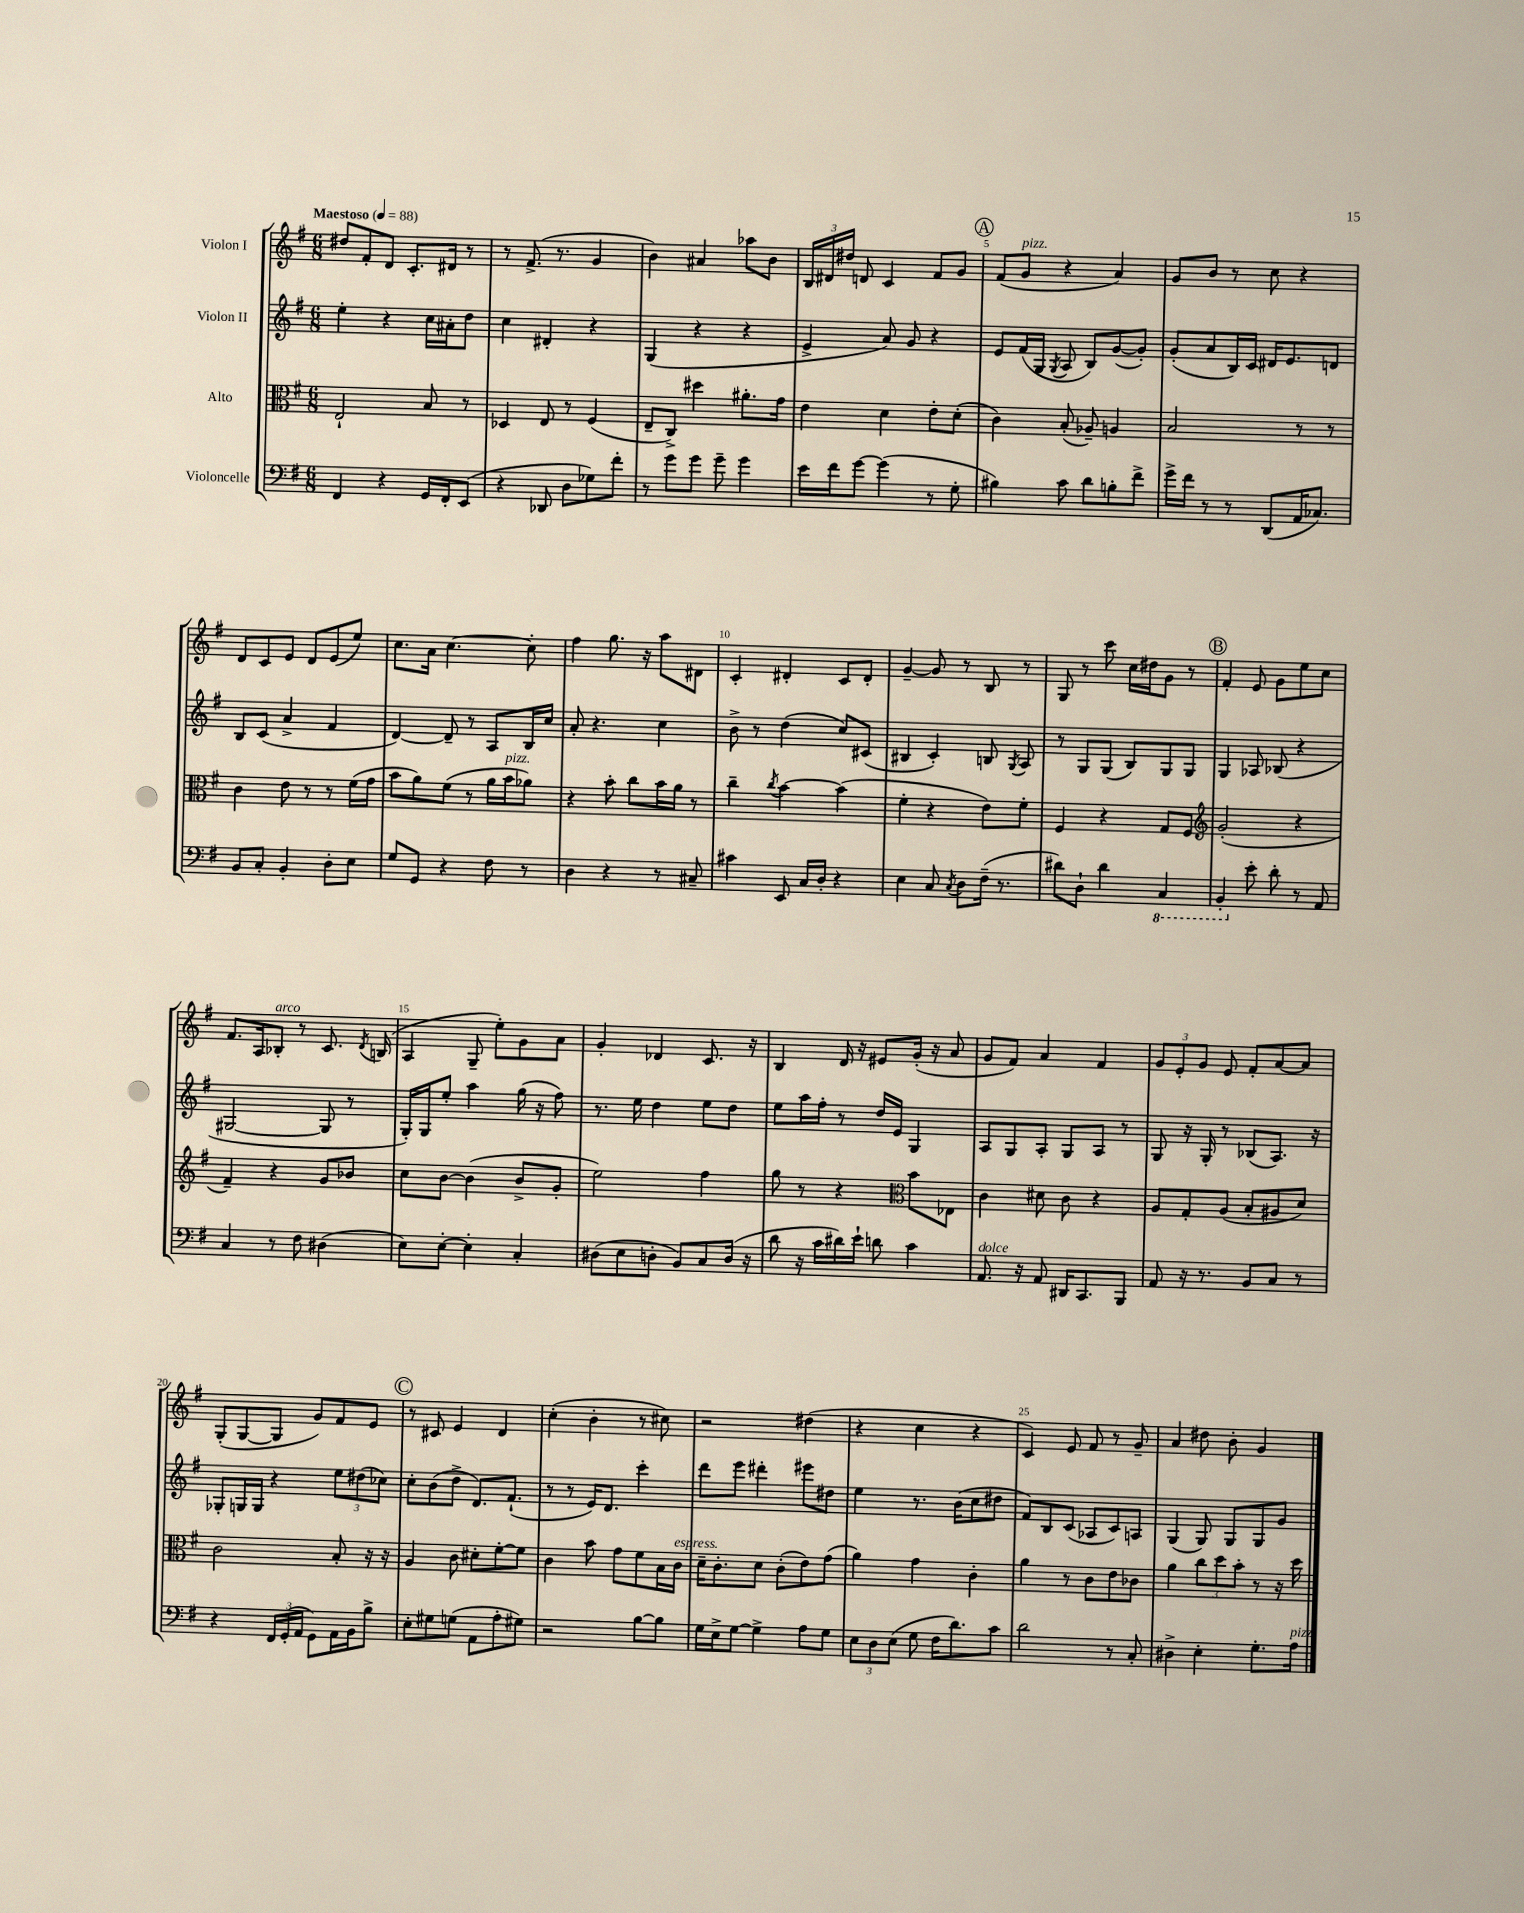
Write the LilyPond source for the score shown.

<<
\new StaffGroup <<
\new Staff = "s0" \with { instrumentName = "Violon I" } {
    \clef treble \key g \major \numericTimeSignature \time 6/8 \tempo "Maestoso" 4 = 88
    \autoBeamOff dis''8[ fis'8-. d'8] c'8.[-. dis'16] r8 |
    r8 fis'8.->( r8. g'4 |
    b'4) ais'4 aes''8[ b'8] |
    \tuplet 3/2 { b16[ dis'16 dis''16] } d'8 c'4 fis'8[ g'8] |
    \mark \markup { \circle "A" } fis'8[( g'8]^\markup { \italic "pizz." } r4 a'4) |
    g'8[ b'8] r8 c''8 r4 |
    d'8[ c'8 e'8] d'8[ e'8( e''8]) |
    c''8.[ a'16] c''4.~ c''8-. |
    fis''4 g''8. r16 a''8[ dis'8] |
    c'4-. dis'4-. c'8[ dis'8]-. |
    g'4~-- g'8 r8 b8 r8 |
    g8 r8 c'''8 c''16[ dis''16 g'8] r8 |
    \mark \markup { \circle "B" } fis'4-. e'8 g'8[ e''8 c''8] |
    fis'8.[ a16 bes8]-.^\markup { \italic "arco" } r8 c'8. \acciaccatura { d'8 } b16( |
    a4 g8-- e''8[-.) g'8 a'8] |
    g'4-. des'4 c'8. r16 |
    b4 d'16 r16 eis'8[ g'16]-.( r16 a'8 |
    g'8[ fis'8]) a'4 fis'4 |
    \tuplet 3/2 { g'8[ e'8-. g'8] } e'8 fis'8[-. a'8~ a'8] |
    g8[-.( g8~ g8] g'8[) fis'8 e'8] |
    \mark \markup { \circle "C" } r8 cis'8 e'4 d'4 |
    c''4-.( b'4-. r8 cis''8) |
    r2 dis''4( |
    r4 c''4 r4 |
    c'4) e'8 fis'8 r8 g'8-- |
    a'4 dis''8 b'8-. g'4 \bar "|." |
}
\new Staff = "s1" \with { instrumentName = "Violon II" } {
    \clef treble \key g \major \numericTimeSignature \time 6/8
    \autoBeamOff e''4-. r4 c''16[ ais'16-. d''8] |
    c''4 dis'4-. r4 |
    g4( r4 r4 |
    e'4-> a'8) g'8 r4 |
    \mark \markup { \circle "A" } e'8[ fis'16( g16] \acciaccatura { g8 } a8 b8[) g'8~( g'8]-.) |
    g'8[-.( a'8 b16) c'16] dis'16[ e'8. d'8] |
    b8[ c'8]( a'4-> fis'4 |
    d'4~) d'8-- r8 a8[ b16 c''16] |
    a'8-. r4. c''4 |
    b'8-> r8 d''4( c''8[) cis'8]( |
    bis4 c'4-.) b8 \acciaccatura { g8 } a8 |
    r8 g8[ g8]( b8[) g8 g8] |
    \mark \markup { \circle "B" } g4 aes8 bes8( r4 |
    gis2~ gis8 r8 |
    g16[-.) g16 e''8]-. a''4 g''16( r16 fis''8) |
    r8. e''16 d''4 e''8[ d''8] |
    e''8[ a''16 fis''16]-. r8 d''16[ e'16] g4 |
    a8[ g8 a8]-. g8[ a8] r8 |
    g8 r16 g16-. r8 bes8[( a8.]) r16 |
    ges8[-. g16 g16] r4 \tuplet 3/2 { e''8[ dis''8( ces''8]) } |
    \mark \markup { \circle "C" } c''8[-. b'8( d''8]-> d'8.[) fis'8.]-!( |
    r8 r8 e'16[) d'8.] c'''4-. |
    d'''8[ e'''8] dis'''4-. eis'''8[ dis''8] |
    e''4 r8. b'16[( c''8 dis''8] |
    fis'8[) b8 c'8]( aes8[ c'8) a8] |
    g4( g8) g8[ g8 g'8] \bar "|." |
}
\new Staff = "s2" \with { instrumentName = "Alto" } {
    \clef alto \key g \major \numericTimeSignature \time 6/8
    \autoBeamOff e2-! b8 r8 |
    des4 e8 r8 fis4( |
    e8[-- c8]->) dis''4 ais'8.[-. g'16] |
    e'4 d'4 e'8[-. d'8]-.( |
    \mark \markup { \circle "A" } c'4) b8-.( aes8--) a4 |
    b2 r8 r8 |
    c'4 e'8 r8 r8 fis'16[( g'16] |
    b'8[ a'8) fis'8]( r8 a'16[ b'16^\markup { \italic "pizz." } aes'8]) |
    r4 b'8-. c''8[ b'16 a'16] r8 |
    c''4-- \acciaccatura { c''8 } b'4~ b'4( |
    fis'4-. r4 e'8[) fis'8]-. |
    fis4 r4 g8[ fis8] |
    \mark \markup { \circle "B" } \clef treble g'2-.( r4 |
    fis'4--) r4 g'8[ bes'8] |
    c''8[ b'8]~ b'4( b'8[-> g'8]-. |
    e''2) fis''4 |
    g''8 r8 r4 \clef alto b'8[ ees8] |
    c'4 dis'8 c'8 r4 |
    a8[ g8-. a8]( b8[-. ais8 d'8]) |
    c'2 b8-. r16 r16 |
    \mark \markup { \circle "C" } a4 c'8 dis'8[-. fis'8~-. fis'8] |
    c'4 b'8 g'8[ fis'8 b16 c'16]^\markup { \italic "espress." } |
    d'16[-- c'8.-. d'8] c'8[-.( e'8) g'8]( |
    a'4) g'4 c'4-. |
    a'4 r8 c'8[ e'8 ces'8] |
    a'4 \tuplet 3/2 { c''8[ d''8 b'8]-. } r8 r16 d''16 \bar "|." |
}
\new Staff = "s3" \with { instrumentName = "Violoncelle" } {
    \clef bass \key g \major \numericTimeSignature \time 6/8
    \autoBeamOff fis,4 r4 g,16[ fis,16-. e,8]( |
    r4 des,8 d8[ ges8) fis'8]-. |
    r8 g'8[ g'8] g'8-- g'4 |
    e'16[ fis'16 g'8]~ g'4( r8 g8-. |
    \mark \markup { \circle "A" } bis4) c'8 d'8[ b8-. fis'8]-> |
    g'16[-> fis'16] r8 r8 d,8[( a,16 ces8.]) |
    b,8[ c8]-. b,4-. d8[-. e8] |
    g8[ g,8] r4 fis8 r8 |
    d4 r4 r8 cis8-- |
    cis'4 e,8 c16[ d16]-. r4 |
    e4 c8 \acciaccatura { c8 } d8[ fis16]--( r8. |
    dis'8[) d8]-! dis'4 \ottava #-1 c,4 |
    \mark \markup { \circle "B" } b,,4-. \ottava #0 e'8-. d'8-. r8 a,8 |
    c4 r8 fis8 dis4( |
    e8[) e8]~-. e4-. c4-. |
    dis8[( e8 d8]-. b,8[) c8 d16]( r16 |
    d'8 r16 c'16[ dis'16) e'16]-! d'8 c'4 |
    a,8.^\markup { \italic "dolce" } r16 a,8 dis,16[ c,8. b,,8] |
    a,8 r16 r8. b,8[ c8] r8 |
    r4 \tuplet 3/2 { fis,16[ g,16-.( a,16] } g,8[) a,16 b,16 b8]-> |
    \mark \markup { \circle "C" } e8[-. gis8 g8]( a,8[ a8-. gis8]) |
    r2 b8[~ b8] |
    g16[ e16-> g8]~ g4-> a8[ g8] |
    \tuplet 3/2 { e8[ d8 e8]( } g8 fis16[ d'8.) c'8] |
    d'2 r8 c8-. |
    dis4-> e4-. g8.[-. a16]^\markup { \italic "pizz." } \bar "|." |
}
>>
>>
\layout { \context { \Score \override BarNumber.break-visibility = ##(#f #t #t) barNumberVisibility = #(every-nth-bar-number-visible 5) } }
